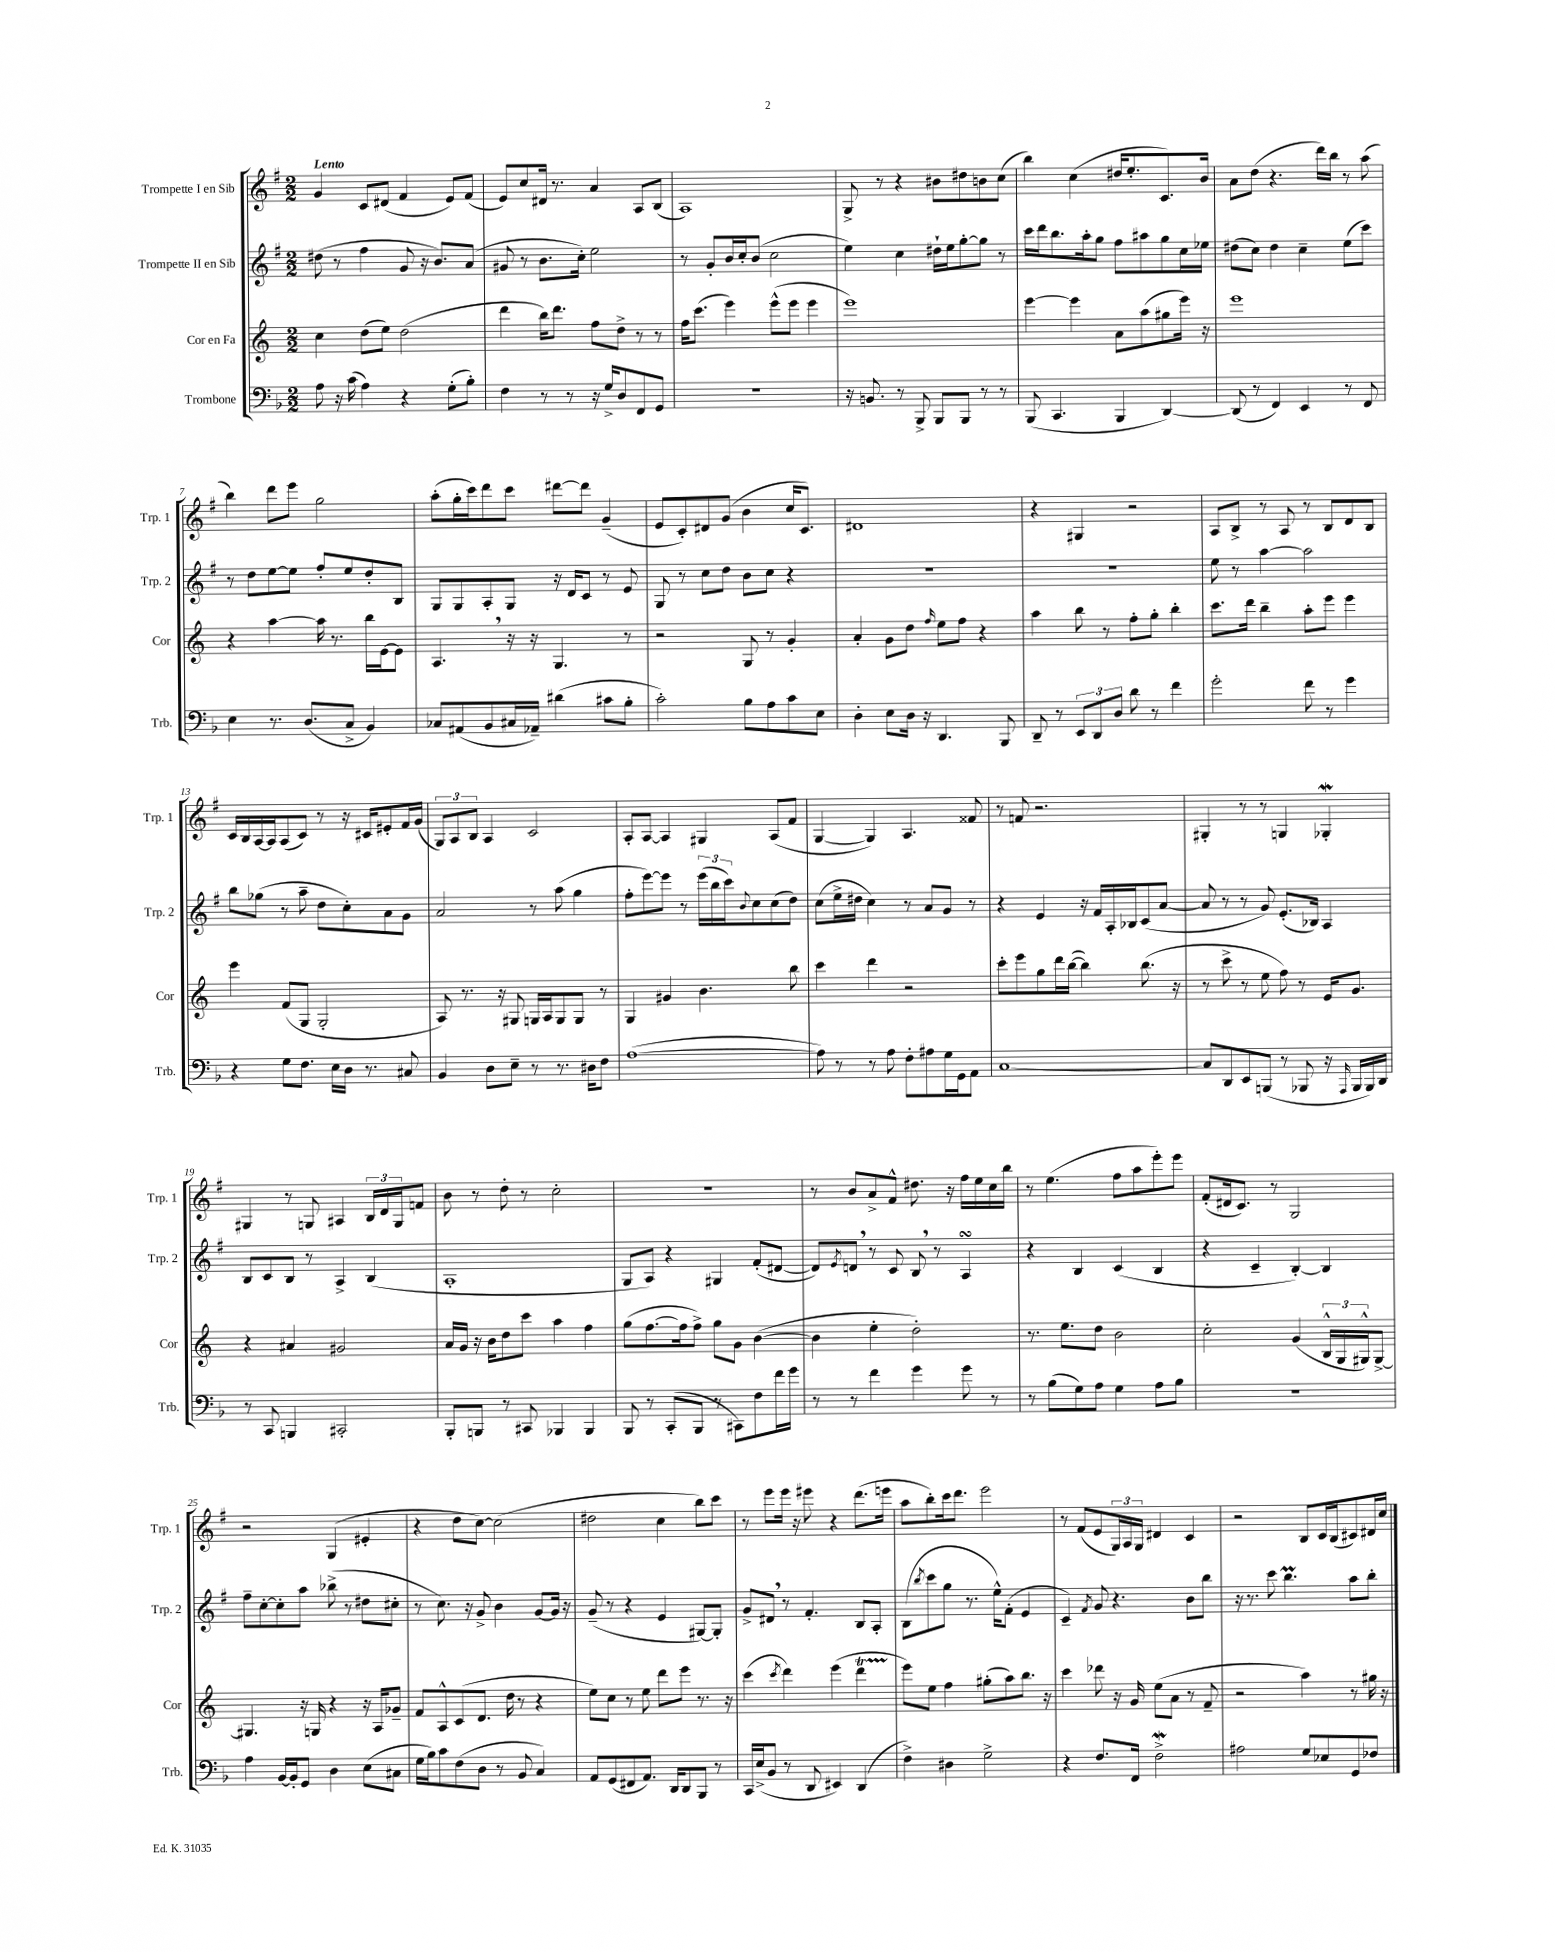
<<
\new StaffGroup <<
\new Staff = "s0" \with { instrumentName = "Trompette I en Sib" shortInstrumentName = "Trp. 1" } {
    \clef treble \key g \major \numericTimeSignature \time 2/2 \tempo "Lento"
    g'4 c'8 dis'8( fis'4 e'8) fis'8( |
    e'8) c''8 dis'16 r8. a'4 a8 b8( |
    a1) |
    g8-> r8 r4 bis'8 dis''8 b'8 c''8( |
    b''4) c''4( dis''16 e''8.-. c'8.) b'16 |
    a'8 d''8( r4. d'''16) b''16 r8 a''8( |
    b''4) d'''8 e'''8 g''2 |
    a''8-.( g''16-. c'''16) d'''8 c'''8 dis'''8~ dis'''8 g'4--( |
    e'8 c'8-.) dis'8 g'8( b'4 c''16 c'8.) |
    dis'1 |
    r4 gis4 r2 |
    a8 b8-> r8 a8 r8 b8 d'8 b8 |
    c'16 b16 a16~ a16 a8( c'8) r8 r16 cis'16 eis'8-. fis'16 g'16( |
    \tuplet 3/2 { g8) a8 b8 } a4 c'2 |
    a8-. a8~ a4 gis4 a8( fis'8 |
    g4~ g4) a4. fisis'8 |
    r8 f'8 r2. |
    gis4-. r8 r8 g4 ges4-.\mordent |
    gis4 r8 g8 ais4 \tuplet 3/2 { b16 d'16 g16 } f'8 |
    b'8 r8 d''8-. r8 c''2-. |
    R1 |
    r8 b'8 a'8-> fis'8-^ dis''8. r16 fis''16 e''16 c''16 b''16 |
    r8 e''4.( fis''8 a''8 e'''8-.) e'''8 |
    fis'8-.( dis'16 c'8.) r8 g2 |
    r2 g4( eis'4-. |
    r4 d''8 c''8~) c''2( |
    dis''2 c''4 b''8) c'''8 |
    r8 e'''8 e'''16 r16 eis'''8 r4 d'''8.( e'''16 |
    a''8 b''8-.) c'''16 d'''8. e'''2 |
    r8 fis'8( e'8 \tuplet 3/2 { g16) a16 g16 } dis'4 c'4 |
    r2 b8 c'16 b16( cis'8) dis'16 c''16 \bar "|." |
}
\new Staff = "s1" \with { instrumentName = "Trompette II en Sib" shortInstrumentName = "Trp. 2" } {
    \clef treble \key g \major \numericTimeSignature \time 2/2
    dis''8( r8 fis''4 g'8 r16 b'8.) a'8( |
    gis'8 r8 b'8. c''16-.) e''2 |
    r8 g'8-. b'16 c''16-. b'8( c''2 |
    e''4) c''4 dis''16-! e''16 g''8~-. g''8 r8 |
    c'''16 d'''16 b''8. a''16-. g''8 fis''8 ais''8 g''8 c''16 ees''16 |
    dis''8( c''8) dis''4 c''4-- e''8( c'''8) |
    r8 d''8 e''8~ e''8 fis''8-. e''8 d''8-. b8 |
    g8 g8 a8-. g8 r16 d'16 c'8 r8 e'8 |
    g8 r8 c''8 d''8 b'8 c''8 r4 |
    R1 |
    R1 |
    e''8 r8 a''4~ a''2 |
    b''8 ges''8( r8 a''8-- d''8 c''8-.) a'8 g'8 |
    a'2 r8 a''8( g''4 |
    fis''8-. e'''8~) e'''8 r8 \tuplet 3/2 { e'''16( b''16 c'''16) } \appoggiatura { b'8 } c''8 c''8( d''8) |
    c''8( e''16-> dis''16 c''4) r8 a'8 g'8 r8 |
    r4 e'4 r16 fis'16 a16-. bes16 c'8( a'8~ |
    a'8 r8 r8 g'8) e'8.-.( bes16) a4 |
    b8 c'8 b8 r8 a4-> b4( |
    a1-. |
    g8 a8) r4 gis4 fis'8-.( dis'8~ |
    dis'8) \acciaccatura { e'8 } d'8 \breathe r8 c'8 b8 \breathe r8 a4\turn |
    r4 b4 c'4( b4 |
    r4 c'4-- b4~-.) b4 |
    fis''8-- c''8~-. c''8-. a''8 bes''8->( r8 dis''8 cis''8-. |
    r8 c''8.) r16 g'8-> b'4 g'8~ g'16 r16 |
    g'8--( r8 r4 e'4 gis8~) gis8-. |
    g'8-> dis'8 \breathe r8 fis'4.-. b8 a8-. |
    b8( \acciaccatura { b''8 } c'''8 g''8 r8. e''16-^) fis'8-.( e'4 |
    c'4--) \acciaccatura { fis'8 } g'8 r4. b'8 b''8 |
    r16 r8. c'''8 b''4.\prall a''8 b''8-. \bar "|." |
}
\new Staff = "s2" \with { instrumentName = "Cor en Fa" shortInstrumentName = "Cor" } {
    \clef treble \key c \major \numericTimeSignature \time 2/2
    c''4 d''8( e''8) d''2( |
    d'''4 b''16) d'''8. f''8 d''8-> r8 r8 |
    f''16 c'''8.( e'''4) e'''8-^( e'''8 e'''4 |
    e'''1) |
    e'''4~ e'''4 a'8 a''8( gis''8 e'''16) r16 |
    e'''1 |
    r4 a''4~ a''16 r8. b''16 e'16~ e'8 |
    a4. \breathe r16 r16 g4. r8 |
    r2 g8 r8 g'4-. |
    a'4-. g'8 d''8 \grace { f''16 } e''8 f''8 r4 |
    a''4 b''8 r8 f''8-. g''8-. b''4-. |
    c'''8. d'''16 b''4-- a''8-. e'''8 e'''4 |
    e'''4 f'8( g8 g2-. |
    a8) r8. r16 gis8 g16 a16 g8 g8 r8 |
    g4 gis'4 b'4. b''8 |
    c'''4 d'''4 r2 |
    c'''8-. e'''8 g''8 d'''16 b''16~( b''4) b''8.( r16 |
    r8 c'''8-> r8 e''8 f''8) r8 e'16 g'8. |
    r4 ais'4 gis'2 |
    a'16 g'16 r16 b'16 d''8 c'''8 a''4 f''4 |
    g''8( f''8.~ f''16 f''8->) g''8 g'8 b'4~( |
    b'4 e''4-. d''2-.) |
    r8. e''8. d''8 b'2 |
    c''2-. g'4( \tuplet 3/2 { b16-^ g16 gis16-^) } gis8~-> |
    gis4. r16 g16 r4 r16 a16 ges'8-- |
    f'8 a8-^ c'8( d'8. d''16 r8 r4 |
    e''8) c''8 r8 e''8 d'''8 e'''8 r8. r16 |
    c'''4( \acciaccatura { c'''8 } d'''4) e'''4( d'''4\startTrillSpan |
    e'''8\stopTrillSpan) e''8 f''4 gis''8-.( a''8) b''8. r16 |
    c'''4 des'''8 r16 g'16 e''8( a'8 r8 f'8-- |
    r2 a''4) r8 gis''16 r16 \bar "|." |
}
\new Staff = "s3" \with { instrumentName = "Trombone" shortInstrumentName = "Trb." } {
    \clef bass \key f \major \numericTimeSignature \time 2/2
    a8 r16 c'16( a4) r4 g8-.( bes8-.) |
    f4 r8 r8 r16 g16-> d8 f,8 g,8 |
    R1 |
    r16 b,8. r8 bes,,8-> bes,,8 bes,,8 r8 r8 |
    bes,,8( c,4. bes,,4 d,4~) |
    d,8( r8 f,4) e,4 r8 f,8 |
    e4 r8. d8.( c8-> bes,4) |
    ces8 ais,8( bes,8 cis16 aes,16--) dis'4( cis'8 bes8-. |
    c'2-.) bes8 a8 c'8 e8 |
    d4-. e8 d16 r16 d,4. bes,,8 |
    d,8-- r8 \tuplet 3/2 { e,8 d,8 d8 } d'8 r8 f'4 |
    g'2-. f'8 r8 g'4 |
    r4 g8 f8. e16 d16 r8. cis8 |
    bes,4 d8 e8-- r8 r8. dis16 f8 |
    a1~( |
    a8) r8 r8 a8 f8-. ais8 g16 g,16 a,8 |
    c1~ |
    c8 d,8 e,8 b,,8( r8 bes,,8 r16 \grace { a,,16 } bes,,16 bes,,16) d,16 |
    r8 c,8 b,,4 cis,2-. |
    bes,,8-. b,,8 r8 cis,8 bes,,4 bes,,4 |
    bes,,8 r8 c,8-.( bes,,8 r8 cis,8) f8 f'16 g'16 |
    r8 r8 f'4 g'4 g'8 r8 |
    r8 bes8( g8) a8 g4 a8 bes8 |
    R1 |
    a4 bes,16~ bes,16-. g,8 d4 e8( cis8 |
    g16 bes16) c'8 f8( d8 r8 bes,8 c4) |
    a,8 g,8( fis,8 a,8.) d,16 d,8 bes,,8 r8 |
    c,16 e16->( bes,8 r8 d,8 eis,4) d,4( |
    f4->) dis4 g2-> |
    r4 f8. f,16 f2->\mordent |
    ais2 g8 ees8 g,8 fes8 \bar "|." |
}
>>
>>
